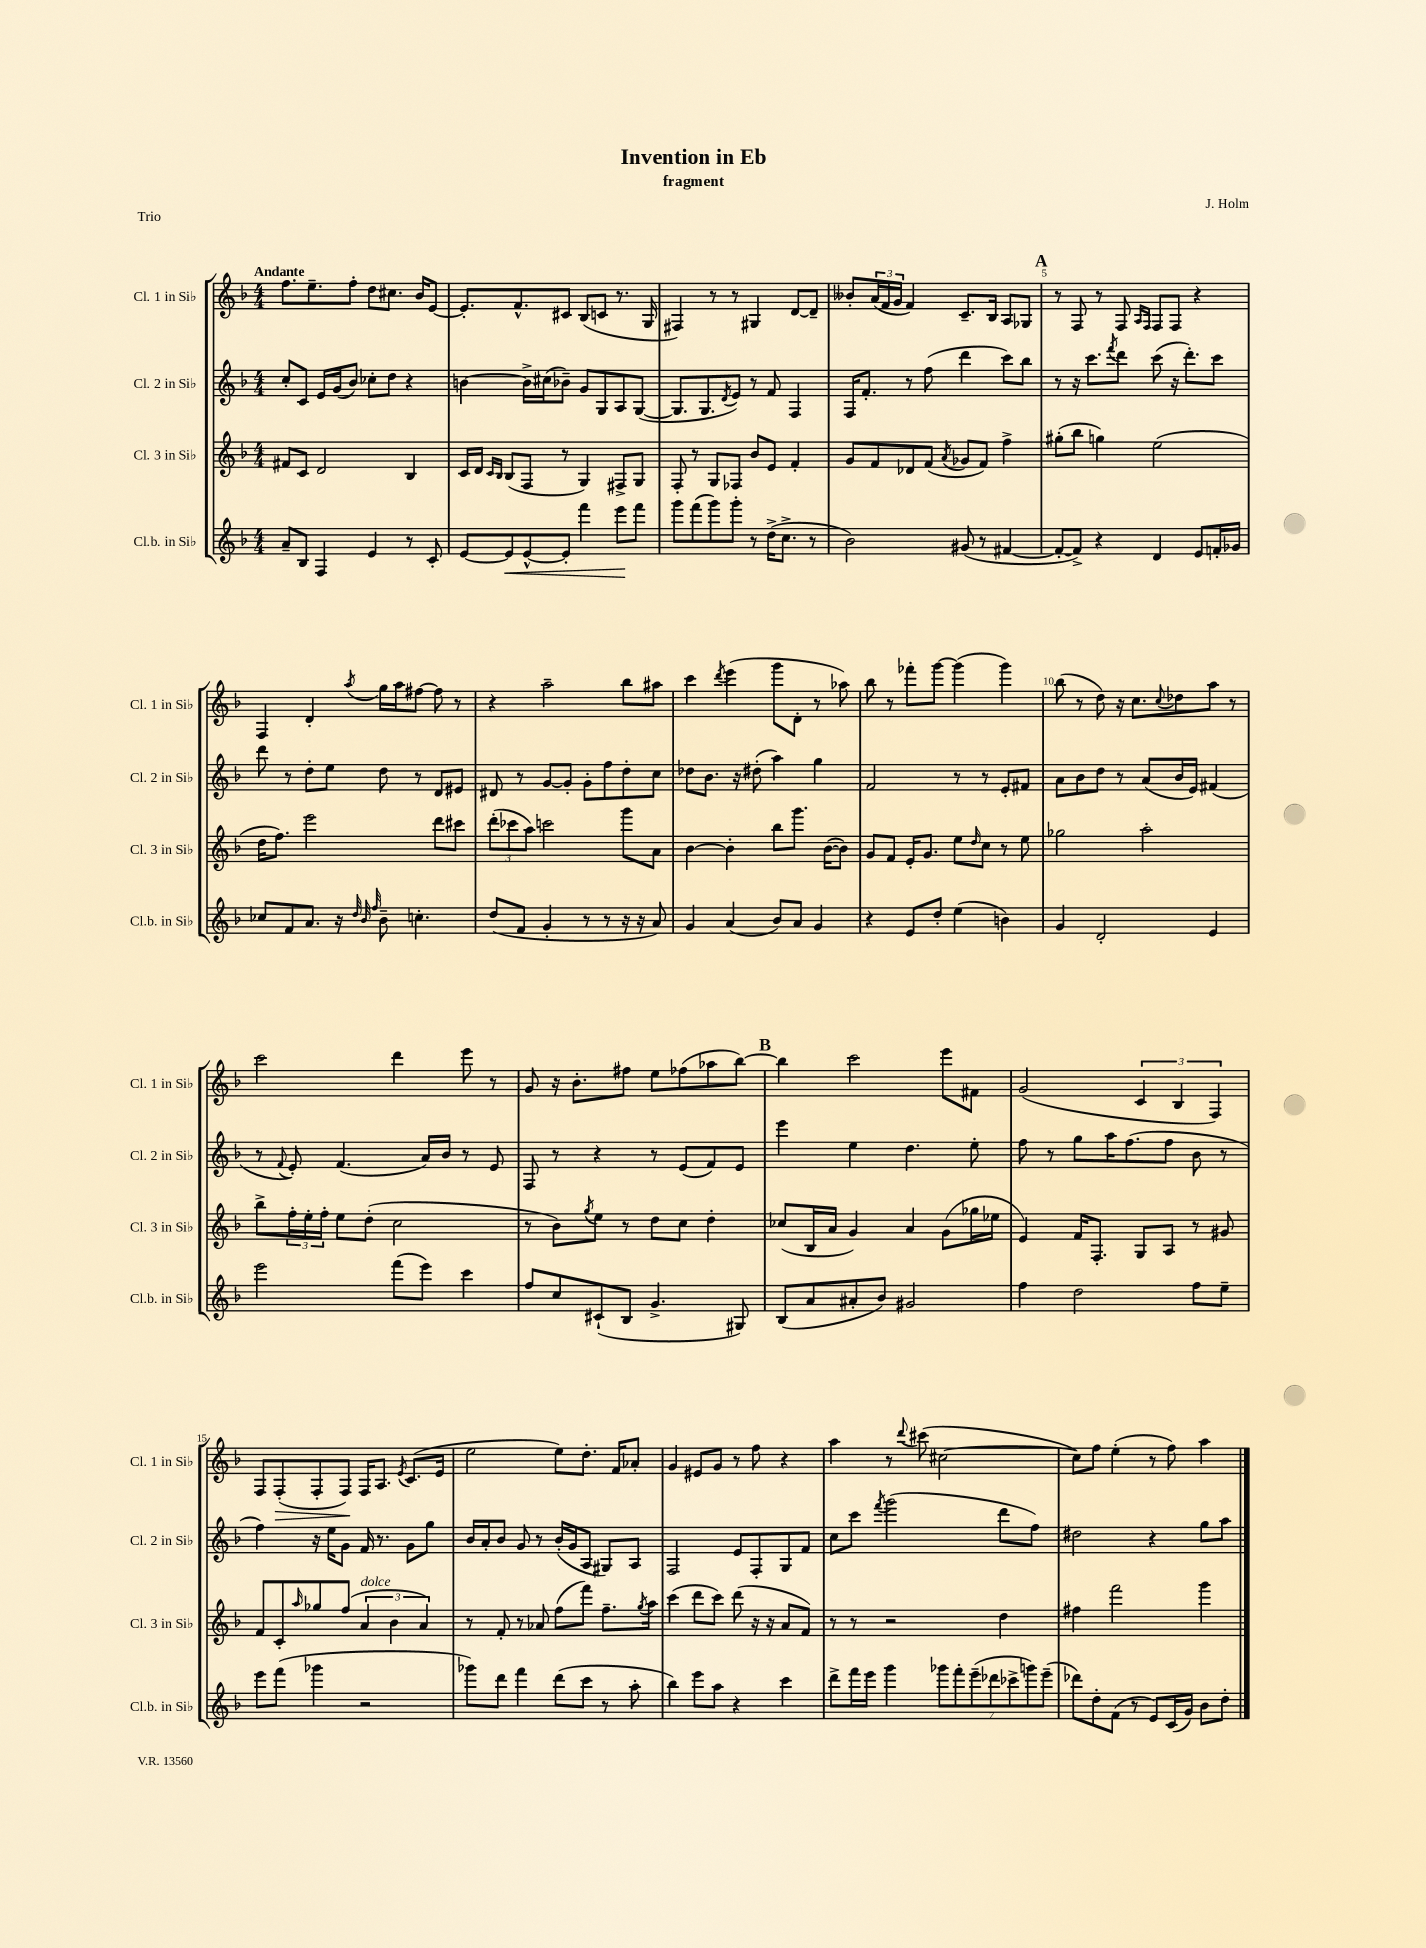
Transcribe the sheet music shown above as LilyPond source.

\header { title = "Invention in Eb" composer = "J. Holm" subtitle = "fragment" piece = "Trio" }
<<
\new StaffGroup <<
\new Staff = "s0" \with { instrumentName = "Cl. 1 in Sib" shortInstrumentName = "Cl. 1 in Sib" } {
    \clef treble \key f \major \numericTimeSignature \time 4/4 \tempo "Andante"
    f''8. e''8.-- f''8-. d''8 cis''8. bes'16 e'8~ |
    e'8.-. f'8.-^ cis'8 bes8( c'8 r8. g16 |
    fis4) r8 r8 gis4 d'8~ d'8-- |
    beses'8-. \tuplet 3/2 { a'16( f'16 g'16 } f'4) c'8.-- bes16 a8 ges8 |
    \mark \markup { \bold "A" } r8 f8 r8 f8 \grace { a16 f16 } f8 f8 r4 |
    f4 d'4-. \acciaccatura { a''8 } g''16 a''16 fis''8~ fis''8 r8 |
    r4 a''2-- bes''8 ais''8 |
    c'''4 \acciaccatura { d'''8 } e'''4( g'''8 d'8-. r8 aes''8) |
    bes''8 r8 fes'''8-. g'''8~ g'''4( g'''4) |
    bes''8( r8 d''8) r16 c''8. \appoggiatura { c''8 } des''8 a''8 r8 |
    c'''2 d'''4 e'''8 r8 |
    g'8 r16 bes'8.-. fis''8 e''8 fes''8( aes''8 bes''8~) |
    \mark \markup { \bold "B" } bes''4 c'''2 e'''8 fis'8 |
    g'2( \tuplet 3/2 { c'4 bes4 f4) } |
    f8 f8-.\>( f8-. f8\!) f16 a8. \acciaccatura { e'8 } c'8.( e'16 |
    e''2 e''8) d''8.-. f'16 aes'8-. |
    g'4 eis'8 g'8 r8 f''8 r4 |
    a''4 r8 \appoggiatura { d'''8 } cis'''8( cis''2~ |
    cis''8) f''8 e''4-.( r8 f''8) a''4 \bar "|." |
}
\new Staff = "s1" \with { instrumentName = "Cl. 2 in Sib" shortInstrumentName = "Cl. 2 in Sib" } {
    \clef treble \key f \major \numericTimeSignature \time 4/4
    c''8-. c'8 e'16 g'16( bes'8) ces''8-. d''8 r4 |
    b'4~ b'16-> cis''16( bes'8--) g'8 g8 a8 g8~( |
    g8. g8. \acciaccatura { d'8 } e'8) r8 f'8 f4 |
    f16 f'8.-. r8 f''8( d'''4 c'''8) bes''8 |
    \mark \markup { \bold "A" } r8 r16 c'''8. \acciaccatura { f'''8 } d'''8 c'''8( r16 d'''8.-.) c'''8 |
    d'''8 r8 d''8-. e''8 d''8 r8 d'8 eis'8 |
    dis'8 r8 g'8~ g'8-. g'8-. f''8 d''8-. c''8 |
    des''8 bes'8. r16 dis''8-.( a''4) g''4 |
    f'2 r8 r8 e'8-. fis'8 |
    a'8 bes'8 d''8 r8 a'8( bes'16 e'16) fis'4( |
    r8 \appoggiatura { f'8 } e'8-.) f'4.( a'16) bes'16 r8 e'8 |
    f8 r8 r4 r8 e'8( f'8) e'8 |
    \mark \markup { \bold "B" } e'''4 e''4 d''4. e''8-. |
    f''8 r8 g''8 a''16 f''8.( f''8 bes'8 r8 |
    f''4) r16 e''16 g'8 f'16 r8. g'8 g''8 |
    bes'16 a'16-. bes'8 g'8 r8 bes'16-.( g'16 a8 gis8) a8 |
    f2 e'8 f8-. g8 f'8 |
    c''8 c'''8 \acciaccatura { f'''8 } g'''2( d'''8 f''8) |
    dis''2 r4 g''8 a''8 \bar "|." |
}
\new Staff = "s2" \with { instrumentName = "Cl. 3 in Sib" shortInstrumentName = "Cl. 3 in Sib" } {
    \clef treble \key f \major \numericTimeSignature \time 4/4
    fis'8 c'8 d'2 bes4 |
    c'16 d'16 \grace { c'16 bes16 } bes8( f8 r8 g4) fis8-> g8 |
    f8-. r8 g8 fes8 bes'8 e'8 f'4-. |
    g'8 f'8 des'8 f'8( \acciaccatura { a'8 } ges'8 f'8) f''4-> |
    \mark \markup { \bold "A" } gis''8-.( bes''8 g''4) e''2( |
    d''16 f''8.) e'''2 d'''8 cis'''8 |
    \tuplet 3/2 { d'''8-.( ces'''8 a''8) } c'''2 g'''8 a'8 |
    bes'4~ bes'4-. bes''8 g'''8. bes'16~( bes'8) |
    g'8 f'8 e'16-. g'8. e''8 \grace { d''16 } c''8 r8 e''8 |
    ges''2 a''2-. |
    bes''8-> \tuplet 3/2 { f''16-. e''16-. f''16-. } e''8 d''8-.( c''2 |
    r8 bes'8) \acciaccatura { g''8 } e''8 r8 d''8 c''8 d''4-. |
    \mark \markup { \bold "B" } ces''8( bes16 a'16 g'4) a'4 g'8( ges''16 ees''16 |
    e'4) f'16 f8.-. g8 a8 r8 gis'8 |
    f'8 c'8-. \grace { a''16 } ges''8 f''8( \tuplet 3/2 { a'4^\markup { \italic "dolce" } bes'4 a'4) } |
    r8 f'8-. r8 aes'8 f''8( f'''8) f''8.-- \acciaccatura { g''8 } a''16 |
    c'''4( d'''8 c'''8) d'''8( r16 r16 a'8 f'8) |
    r8 r8 r2 d''4 |
    fis''4 f'''2 g'''4 \bar "|." |
}
\new Staff = "s3" \with { instrumentName = "Cl.b. in Sib" shortInstrumentName = "Cl.b. in Sib" } {
    \clef treble \key f \major \numericTimeSignature \time 4/4
    a'8-- bes8 f4 e'4 r8 c'8-. |
    e'8~ e'8\< e'8~-^ e'8-. f'''4 e'''8\! f'''8 |
    g'''8 f'''8( g'''8) g'''8-. r8 d''16->( c''8.-> r8 |
    bes'2) gis'8( r8 fis'4~ |
    \mark \markup { \bold "A" } fis'8~-. fis'8->) r4 d'4 e'8 f'16-. ges'16 |
    ces''8 f'8 a'8. r16 \grace { d''32 bes'32 f''32 } bes'8-- c''4.-. |
    d''8( f'8 g'4-. r8 r8 r16 r16 a'8) |
    g'4 a'4( bes'8) a'8 g'4 |
    r4 e'8 d''8-. e''4( b'4) |
    g'4 d'2-. e'4 |
    e'''2 f'''8( e'''8) c'''4 |
    f''8 c''8 cis'8-!( bes8 g'4.-> gis8) |
    \mark \markup { \bold "B" } bes8( a'8 ais'8-. bes'8) gis'2 |
    f''4 d''2 f''8 e''8-- |
    e'''8 f'''8( ges'''4 r2 |
    ges'''8) d'''8 f'''4 d'''8( c'''8 r8 a''8-. |
    bes''4) e'''8 a''8 r4 c'''4 |
    d'''8-> f'''16 e'''16 g'''4 \tuplet 7/4 { ges'''8 f'''8-. e'''8--( des'''8 ces'''8-> g'''8) e'''8--( } |
    des'''8) d''8-. f'8( r8 e'8) c'16( g'16) bes'8 d''8-. \bar "|." |
}
>>
>>
\layout { \context { \Score \override BarNumber.break-visibility = ##(#f #t #t) barNumberVisibility = #(every-nth-bar-number-visible 5) } }
